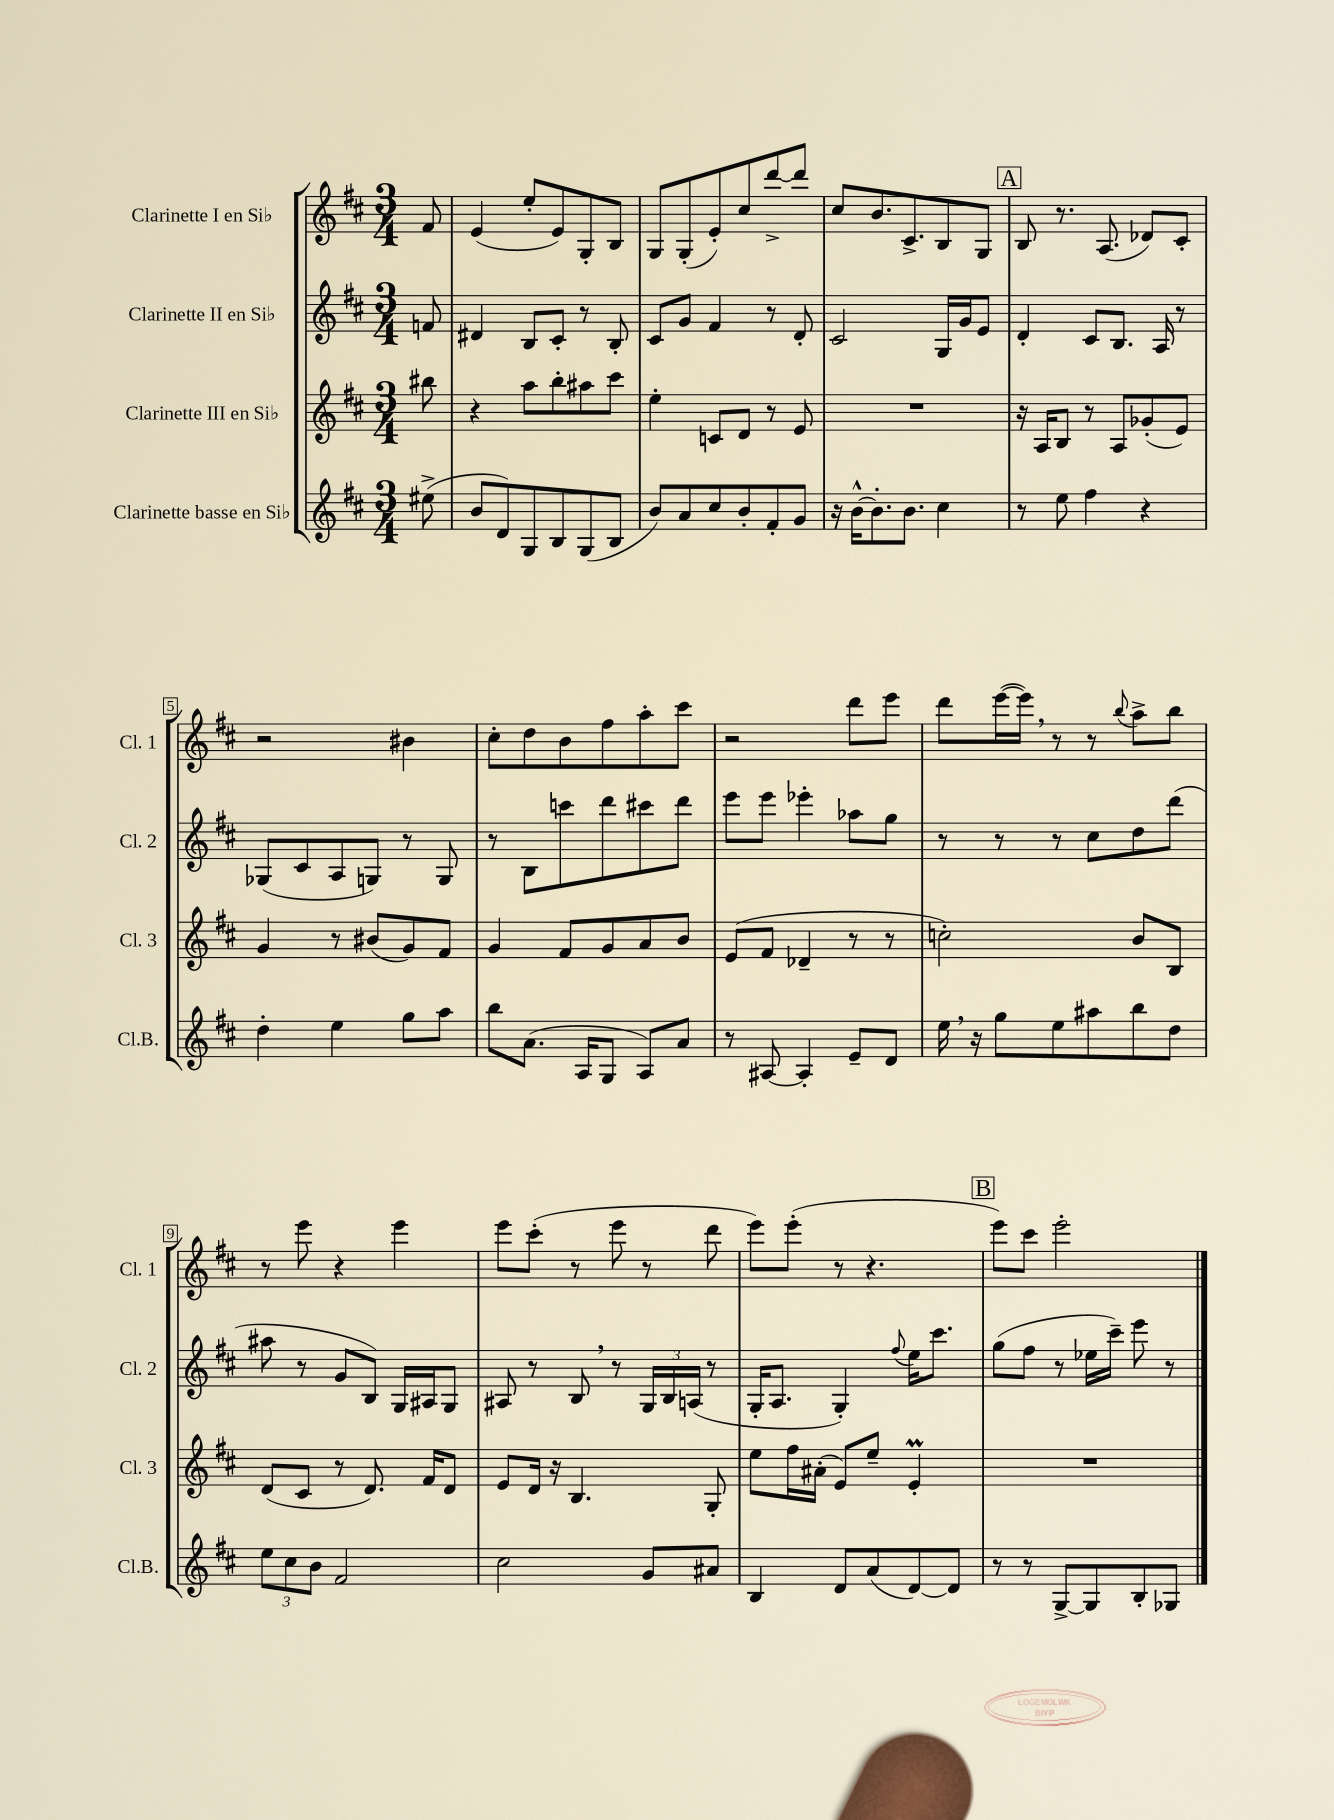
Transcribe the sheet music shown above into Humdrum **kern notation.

**kern	**kern	**kern	**kern
*part4	*part3	*part2	*part1
*staff4	*staff3	*staff2	*staff1
*I"Clarinette basse en Si♭	*I"Clarinette III en Si♭	*I"Clarinette II en Si♭	*I"Clarinette I en Si♭
*I'Cl.B.	*I'Cl. 3	*I'Cl. 2	*I'Cl. 1
*clefG2	*clefG2	*clefG2	*clefG2
*k[f#c#]	*k[f#c#]	*k[f#c#]	*k[f#c#]
*M3/4	*M3/4	*M3/4	*M3/4
=	=	=	=
(8ee#X^\	8bb#X\	8fn/	8f#/
=1	=1	=1	=1
8b/L	4r	4d#X/	(4e/
8d/)	.	.	.
8G/	8aa\L	8B/L	8ee'/L
8B/	8bb'\	8c#'/J	8e/)
(8G/	8aa#X\	8r	8G'/
8B/J	8ccc#\J	8B'/	8B/J
=2	=2	=2	=2
8b/L)	4ee'\	8c#/L	8G/L
8a/	.	8g/J	(8G'/
8cc#/	8cn/L	4f#/	8e'/)
8b'/	8d/J	.	8cc#/
8f#'/	8r	8r	[8ddd^/
8g/J	8e/	8d'/	8ddd/J]
=3	=3	=3	=3
16r	2.r	2c#/	8cc#/L
[16b^^\KL	.	.	.
8.b'\]	.	.	8.b/
8.b\J	.	.	8.c#^/
4cc#\	.	16G/LL	8B/
.	.	16g/J	.
.	.	8e/J	8G/J
!!LO:REH:place=s1:t=A
=4	=4	=4	=4
8r	16r	4d'/	8B/
.	16A/KL	.	.
8ee\	8B/J	.	8.r
4ff#\	8r	8c#/L	.
.	.	.	(8.A/
.	8A/L	8.B/J	.
4r	(8g-X'/	.	8d-X/L)
.	.	16A/	.
.	8e/J)	8r	8c#'/J
!!LO:LB:g=z
=5	=5	=5	=5
4dd'\	4g/	(8G-X/L	2r
.	.	8c#/	.
4ee\	8r	8A/	.
.	(8b#X/L	8Gn/J)	.
8gg\L	8g/)	8r	4b#X\
8aa\J	8f#/J	8G/	.
=6	=6	=6	=6
8bb\L	4g/	8r	8cc#'\L
(8.a\J	.	8B\L	8dd\
.	8f#/L	8cccn\	8b\
16A/KL	.	.	.
8G/J	8g/	8ddd\	8ff#\
8A/L)	8a/	8ccc#X\	8aa'\
8a/J	8b/J	8ddd\J	8ccc#\J
=7	=7	=7	=7
8r	(8e/L	8eee\L	2r
[8A#X/	8f#/J	8eee\J	.
4A#'/]	4d-X~/	4eee-X'\	.
8e~/L	8r	8aa-X\L	8ddd\L
8d/J	8r	8gg\J	8eee\J
=8	=8	=8	=8
16ee,\	2ccn'\)	8r	8ddd\L
16r	.	.	.
8gg\L	.	8r	([16eee\L
.	.	.	16eee,\JJ])
8ee\	.	8r	8r
8aa#X\	.	8cc#\L	8r
.	.	.	8qqbb/
8bb\	8b/L	8dd\	8aa^\L
8dd\J	8B/J	(8ddd\J	8bb\J
!!LO:LB:g=z
=9	=9	=9	=9
12ee\L	(8d/L	8aa#X\	8r
12cc#\	.	.	.
.	8c#/J	8r	8eee\
12b\J	.	.	.
2f#/	8r	8g/L	4r
.	8.d/)	8B/J)	.
.	.	16G/LL	4eee\
.	16f#/KL	16A#X/J	.
.	8d/J	8G/J	.
=10	=10	=10	=10
2cc#\	8e/L	8A#X/	8eee\L
.	16d/Jk	8r	(8ccc#'\J
.	16r	.	.
.	4.B/	8B,/	8r
.	.	8r	8eee\
8g/L	.	24G/LL	8r
.	.	24B/	.
.	.	(24An/JJ	.
8a#X/J	8G'/	8r	8ddd\
=11	=11	=11	=11
4B/	8ee\L	16G'/KL	8eee\L)
.	.	8.A/J	.
.	16ff#\L	.	(8eee'\J
.	(16a#X'\JJ	.	.
8d/L	8e/L)	4G'/)	8r
(8a/	8ee~/J	.	4.r
.	.	8qqff#/	.
[8d/)	4eM'/	16ee\KL	.
.	.	8.ccc#\J	.
8d/J]	.	.	.
!!LO:REH:place=s1:t=B
=12	=12	=12	=12
8r	2.r	(8gg\L	8eee\L)
8r	.	8ff#\J	8ccc#\J
[8G^/L	.	8r	2eee'\
8G/]	.	16ee-X\LL	.
.	.	16ccc#~\JJ)	.
8B'/	.	8eee\	.
8G-X/J	.	8r	.
==	==	==	==
*-	*-	*-	*-
